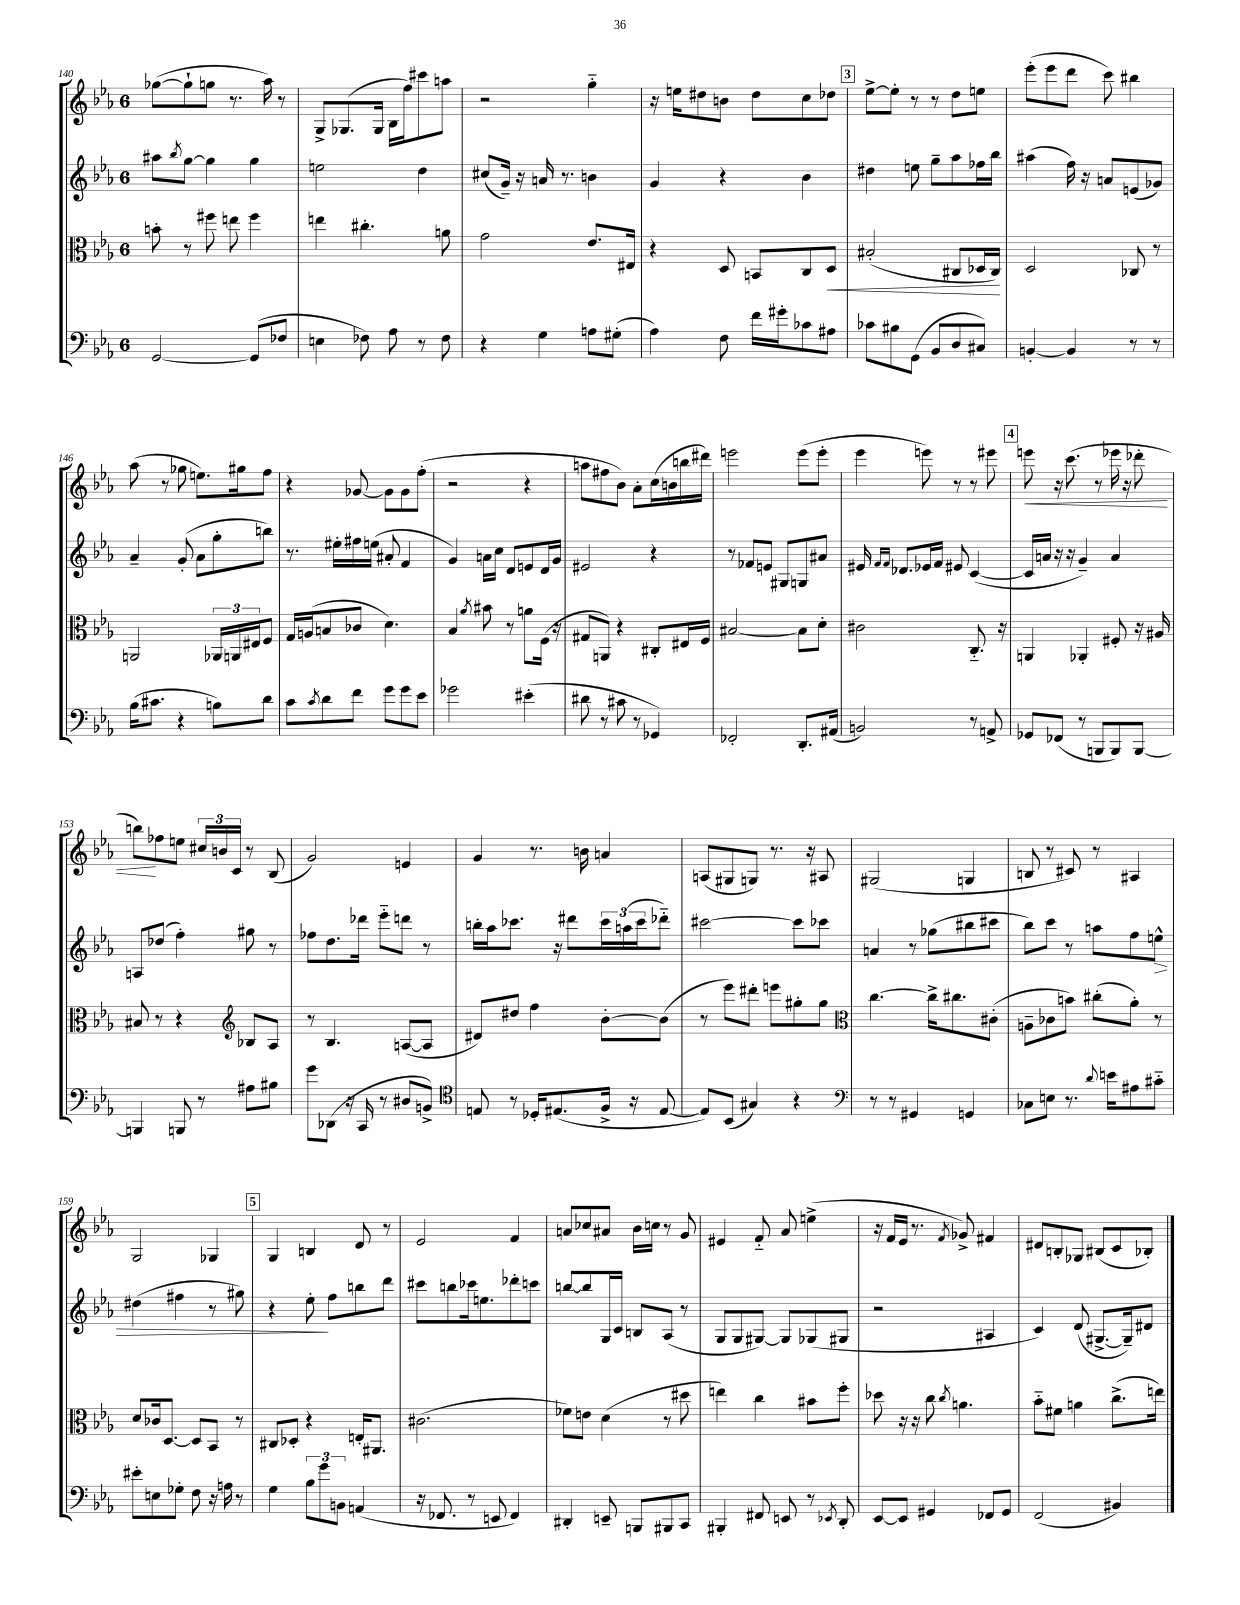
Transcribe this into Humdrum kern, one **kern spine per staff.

**kern	**kern	**kern	**kern
*staff4	*staff3	*staff2	*staff1
*clefF4	*clefC3	*clefG2	*clefG2
*k[b-e-a-]	*k[b-e-a-]	*k[b-e-a-]	*k[b-e-a-]
*M6/8	*M6/8	*M6/8	*M6/8
[2GG	8b'	8aa#	([8gg-
.	.	8qbb-	.
.	8r	[8gg	8gg-`]
.	8ff#	4gg]	8gg
.	8ee	.	8.r
(8GG]	4ff#	4gg	.
.	.	.	16aa-)
8F-	.	.	8r
=	=	=	=
4E	4ee	2ee	8G^
.	.	.	(8.G-
8F-)	4.cc#'	.	.
.	.	.	16G-
8A-	.	.	16B-
.	.	.	16ff)
8r	.	4dd	8ccc#
8F-	8a	.	8aa
=	=	=	=
4r	2g	(8cc#	2r
.	.	16g~)	.
.	.	16r	.
4G	.	16a	.
.	.	8.r	.
8A	8.e-	4b	4gg'~
(8G#'	.	.	.
.	16E#	.	.
=	=	=	=
4A-)	4r	4g	16r
.	.	.	16ee
.	.	.	8dd#
8F	8D	4r	8b
16f	8BB	.	8dd#
16g#'	.	.	.
8c-	8C	4b-	8cc
8A#	8D	.	8dd-
=	=	=	=
8c-	(2B#'	4dd#	[8ee-^
8B#	.	.	8ee-']
(8GG	.	8ee	8r
8BB-	.	8gg~	8r
8D	8C#	8aa-	8dd
8C#)	16D-	16ff-	8ee
.	16C#)	16bb-	.
=	=	=	=
[4BB'	2D	(4aa#	(8eee-'
.	.	.	8eee-
4BB]	.	16ff)	8ddd
.	.	16r	.
.	.	8a	8ccc)
8r	8C-	(8e	4bb#
8r	8r	8g-)	.
=	=	=	=
(16B-	2AA	4a-~	(8aa-
8.c#	.	.	.
.	.	.	8r
4r	.	(8g'	8gg-
.	.	8a-	8.ee)
8B)	24AA-	8gg'	.
.	24AA	.	.
.	.	.	16gg#
.	24E#	.	.
8d	8F	8bb)	8ff
=	=	=	=
8c	16G	8.r	4r
.	(16A	.	.
8qc	.	.	.
8d	8B	.	.
.	.	16ee#'	.
8f	8c-	16ff#	[8g-
.	.	(16ee	.
8g	4.d)	8a#'	8g-]
8g	.	4f	8g-
8e-	.	.	(8ff'
=	=	=	=
2g-	4B-	4g)	2r
.	8qa-	.	.
.	8b#	16a	.
.	.	16cc	.
.	8r	8d	.
(4e#'	8a	8e	4r
.	(16F	16d	.
.	16r	16g	.
=	=	=	=
8d#	8G#	2e#	8aa
8r	8AA)	.	8ff#
8c#	4r	.	8b-)
8r	.	.	8a-'
4GG-)	8C#'	4r	(16cc
.	.	.	16b
.	16E#	.	16bb
.	16F	.	16ddd#)
=	=	=	=
2FF-'	[2B#	8r	2eee
.	.	8f-	.
.	.	8e	.
.	.	8G#	.
8.DD'	8B#]	8G	(8eee
.	8d'	8a#	8eee'
(16AA#	.	.	.
=	=	=	=
2BB)	2c#	16e#	4eee-
.	.	16qqf	.
.	.	16qqf	.
.	.	8.d-	.
.	.	16e-	8eee)
.	.	16f	.
.	.	8e#	8r
8r	8.C'~	([4c	8r
8AA^	.	.	8eee#
.	16r	.	.
=	=	=	=
8GG-	4AA	16c]	8eee
.	.	16a	.
(8FF-	.	16r	16r
.	.	16r	(8.ccc
8r	4AA-'	4g~)	.
8BBB	.	.	8r
8BBB)	8F#'	4a	16eee-
.	.	.	16r
[8BBB	16r	.	8ddd-'
.	16A#	.	.
=	=	=	=
4BBB]	8B#	8A	8bb)
.	8r	(8dd-	8ff-
8BBB	4r	4ff')	8ee
8r	.	.	24cc#
.	.	.	24b
.	.	.	24c
*	*clefG2	*	*
8A#	8B-	8gg#	8r
8B#	8A-	8r	(8B-
=	=	=	=
8g	8r	8ff-	2g)
(8DD-	4.B-	8.dd	.
16r	.	.	.
16CC	.	16ddd-	.
8r	.	8eee-'~	.
8D#	([8A	8ddd	4e
8BB^)	8A]	8r	.
=	=	=	=
*clefC4	*	*	*
8E	8d#)	16bb'	4g
.	.	16aa-	.
8r	8dd#	8.ccc-	.
16D-'	4ff	.	8.r
(8.E#	.	16r	.
.	.	8ddd#	.
.	.	.	16b
16F^	[8b-'	24ccc-	4a
.	.	(24aa	.
16r	.	.	.
.	.	24ccc-	.
[8E#	(8b-]	8ddd-'~)	.
=	=	=	=
8E#])	8r	[2ccc#	(8A
(8BB-	8eee-)	.	8G#
4G#)	8ddd#'	.	8G)
.	8eee	.	8.r
4r	8gg#'	8ccc#]	.
.	.	.	16r
.	8gg#	8ccc-	8A#
=	=	=	=
*clefF4	*clefC3	*	*
8r	[4.cc	4a	(2G#
8r	.	.	.
4GG#	.	8r	.
.	16cc^]	(8gg-	.
.	8.cc#	.	.
4GG	.	8bb#	4G
.	(8c#'	8ccc#	.
=	=	=	=
8C-	8A~	8bb-)	8B
8E	8c-	8ccc	8r
8.r	8b)	8r	8c#)
.	(8cc#'	8aa	8r
8qqd	.	.	.
16e	.	.	.
8A#	8a-')	8ff	4A#
8c#'~	8r	8ee^^	.
=	=	=	=
8e#'	8d	(4dd#	2G
8E	16c-	.	.
.	[8.D	.	.
8G-'	.	4ff#	.
8F	8D]	.	.
16r	8BB-	8r	4G-
16A	.	.	.
8r	8r	8gg#)	.
=	=	=	=
4G	8C#	4r	4G
.	8D-'	.	.
12B-	4r	8ee-'	4B
12g	.	.	.
.	.	8ff	.
12BB	.	.	.
(4AA	16E'	8bb	8d
.	8.AA#	.	.
.	.	8ddd	8r
=	=	=	=
16r	(2.c#	8ccc#	2e-
8.FF-	.	.	.
.	.	8bb	.
8r	.	16ccc-	.
.	.	8.ee	.
8EE	.	.	.
4FF-)	.	8ddd-'	4f
.	.	8ccc	.
=	=	=	=
4DD#'	8f-)	[8bb	8a
.	8e	8bb]	8cc-
8EE~	(4d	16G	8a#
.	.	16c	.
8BBB	.	8B	16b-
.	.	.	16cc
8BBB#	8r	(8A-	8r
8CC	8dd#	8r	8g
=	=	=	=
4BBB#'	4ee)	8G	4e#
.	.	8G	.
8FF#	4cc	[8G#)	8f'~
8EE	.	8G#]	8a-
8r	8b#	(8G-	(4ee^
8qEE-	.	.	.
8DD'	8ff'	8G#	.
=	=	=	=
[8EE-	8dd-	2r	16r
.	.	.	16f
8EE-]	16r	.	16e-
.	16r	.	8.r
4GG#	8cc	.	.
.	8qcc	.	8qf
.	4.a	.	8g-^)
8FF-	.	4A#	4f#
8GG#	.	.	.
=	=	=	=
(2FF	8b-'~	4c)	8d#
.	8f#	.	8B'
.	4a	(8d	8G-
.	.	[8.G#^	(8B#
4BB#)	(8.cc^	.	8c
.	.	16G#~])	.
.	.	8d#	8B-')
.	16ee)	.	.
==	==	==	==
*-	*-	*-	*-
